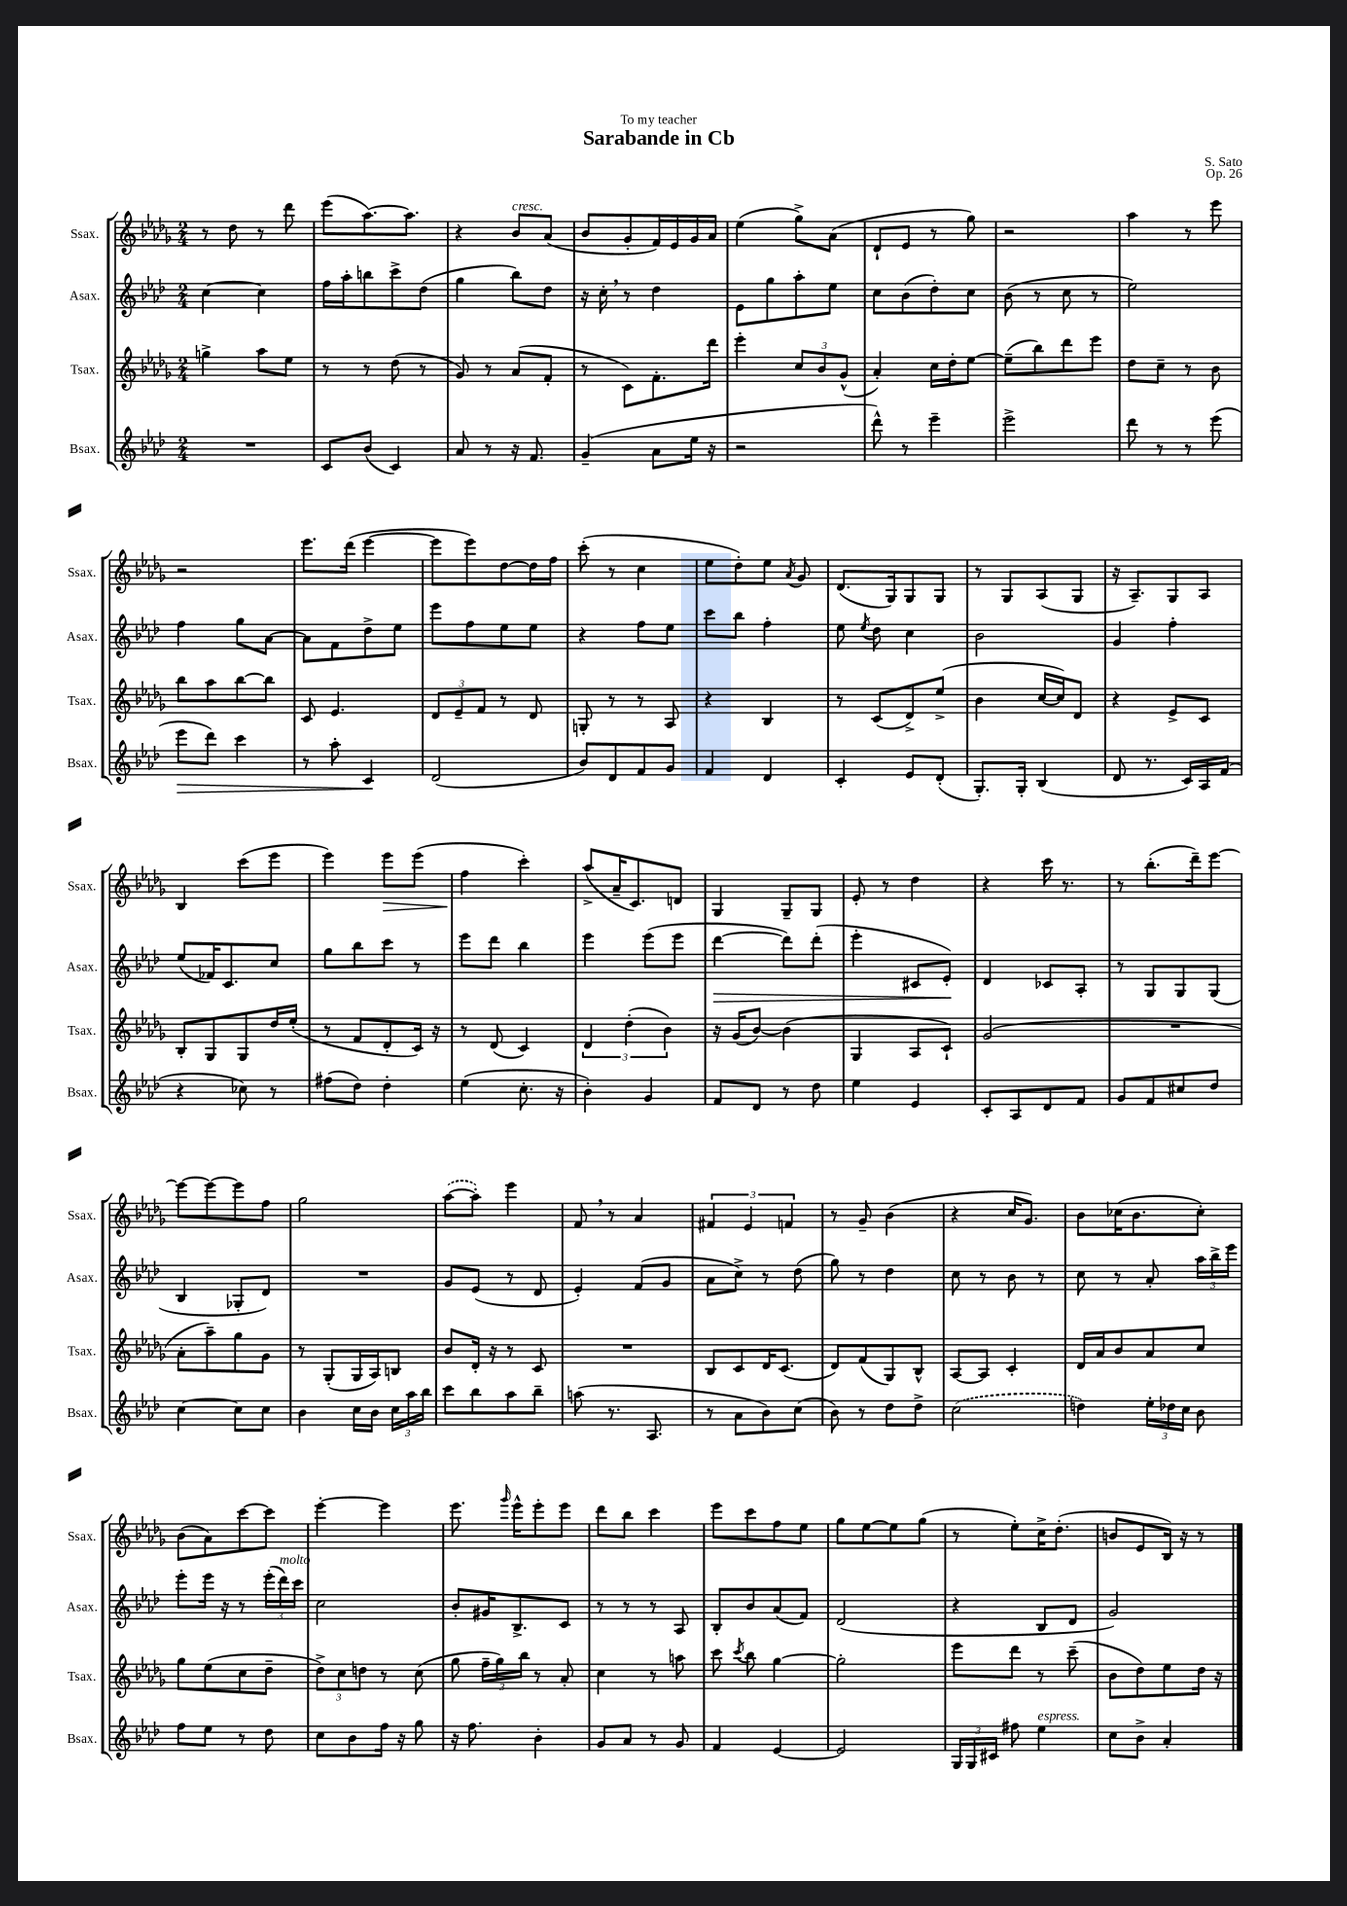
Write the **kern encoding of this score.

**kern	**kern	**kern	**kern
*staff4	*staff3	*staff2	*staff1
*clefG2	*clefG2	*clefG2	*clefG2
*k[b-e-a-d-]	*k[b-e-a-d-g-]	*k[b-e-a-d-]	*k[b-e-a-d-g-]
*M2/4	*M2/4	*M2/4	*M2/4
2r	4gg^	[4cc	8r
.	.	.	8dd-
.	8aa-	4cc]	8r
.	8ee-	.	8ddd-
=	=	=	=
8c	8r	16ff	(8eee-
.	.	16aa-'	.
(8b-	8r	8bb	[8.aa-)
4c)	(8dd-	8ccc^	.
.	.	.	8.aa-]
.	8r	(8dd-	.
=	=	=	=
8a-	8g-)	4gg	4r
8r	8r	.	.
16r	(8a-	8bb-)	8b-
8.f	.	.	.
.	8f'	8dd-	(8a-
=	=	=	=
(4g~	8r	16r	8b-
.	.	16cc'	.
.	8c)	8r	8g-'
8a-	8.f'	4dd-	16f)
.	.	.	16e-
16ee-	.	.	16g-
16r	16ddd-	.	16a-
=	=	=	=
2r	4eee-'	8e-	(4ee-
.	.	8gg	.
.	12cc	8aa-'	8gg-^)
.	12b-	.	.
.	.	8ee-	(8a-
.	(12g-^^	.	.
=	=	=	=
8ddd-^^)	4a-')	8cc	8d-`
8r	.	(8b-	8e-
4eee-~	16cc	8dd-')	8r
.	16dd-'	.	.
.	[8ee-	8cc	8gg-)
=	=	=	=
2eee-^	(8ee-~]	(8b-	2r
.	8bb-)	8r	.
.	8ddd-	8cc	.
.	8eee-	8r	.
=	=	=	=
8ddd-	8dd-	2ee-)	4aa-
8r	8cc~	.	.
8r	8r	.	8r
(8eee-	8b-	.	8eee-
=	=	=	=
8eee-	8bb-	4ff	2r
8ddd-)	8aa-	.	.
4ccc	[8bb-	8gg	.
.	8bb-]	[8a-	.
=	=	=	=
8r	8c	8a-]	8.eee-
8aa-'	4.e-	8f	.
.	.	.	(16ddd-
4c	.	8dd-^	[4eee-
.	.	8ee-	.
=	=	=	=
(2d-	12d-	8eee-	8eee-]
.	12e-~	.	.
.	.	8ff	8eee-)
.	12f	.	.
.	8r	8ee-	[8dd-
.	8d-	8ee-	16dd-]
.	.	.	16ff
=	=	=	=
8b-)	8G'	4r	(8ccc'
8d-	8r	.	8r
8f	8r	8ff	4cc
8g	8A-	8ee-	.
=	=	=	=
4f	4r	8ccc	8ee-
.	.	8bb-	8dd-')
4d-	4B-	4ff'	8ee-
.	.	.	8qa-
.	.	.	8g-
=	=	=	=
4c'	8r	8ee-	(8.d-
.	.	8qee-	.
.	(8c	8dd-	.
.	.	.	16G-)
8e-	8d-^)	4cc	8G-
(8d-'	(8ee-^	.	8G-
=	=	=	=
8.G')	4b-	2b-	8r
.	.	.	8G-
16G'	.	.	.
(4B-	[16cc	.	(8A-
.	16cc])	.	.
.	8d-	.	8G-
=	=	=	=
8d-	4r	4g	16r
.	.	.	8.A-~)
8.r	.	.	.
.	8e-^	4ff'	8G-
16c)	.	.	.
16A-	8c	.	8A-
(16f	.	.	.
=	=	=	=
4r	8B-'	(8ee-	4B-
.	8G-	16f-)	.
.	.	8.c	.
8cc-)	8G-	.	(8ccc
8r	16dd-	8cc	8eee-
.	(16ee-'	.	.
=	=	=	=
(8ff#	8r	8gg	4eee-)
8dd-)	8f	8bb-	.
4dd-'	8d-'	8ccc	8eee-
.	16c)	8r	(8eee-
.	16r	.	.
=	=	=	=
(4ee-	8r	8eee-	4ff
.	(8d-	8ddd-	.
8.cc'	4c)	4bb-	4ccc')
16r	.	.	.
=	=	=	=
4b-')	6d-	4eee-	(8aa-^
.	.	.	16a-~
.	(6dd-'	.	.
.	.	.	8.c)
4g	.	(8eee-	.
.	6b-)	.	.
.	.	8eee-	8d
=	=	=	=
8f	16r	[4ddd-	4G-
.	(16g-	.	.
8d-	[8b-)	.	.
8r	(4b-]	8ddd-])	8G-~
8dd-	.	(8ddd-'	8G-
=	=	=	=
4ee-	4G-	4eee-'	8e-'
.	.	.	8r
4e-	8A-	8c#	4dd-
.	8c`)	8e-')	.
=	=	=	=
8c'	(2g-	4d-	4r
8A-	.	.	.
8d-	.	8c-	16ccc
.	.	.	8.r
8f	.	8A-'	.
=	=	=	=
8g	2r	8r	8r
8f	.	8G	(8.bb-'
8cc#	.	8G	.
.	.	.	16ddd-~)
8dd-	.	(8G	[8eee-
=	=	=	=
[4cc	8a-'	4B-	8eee-_
.	8aa-~)	.	8eee-_
8cc]	8gg-	8G-'	8eee-]
8cc	8g-	8d-)	8ff
=	=	=	=
4b-	8r	2r	2gg-
.	(8G-'	.	.
16cc	16G-	.	.
16b-	16A-)	.	.
24cc	8B	.	.
24aa-	.	.	.
24bb-	.	.	.
=	=	=	=
8ccc	8b-	8g	([8aa-
8bb-	16d-'	(8e-	8aa-'])
.	16r	.	.
8aa-	8r	8r	4eee-
8bb-~	8c	8d-	.
=	=	=	=
(8aa	2r	4e-')	8f
8.r	.	.	8r
.	.	(8f	4a-
8.A-	.	.	.
.	.	8g	.
=	=	=	=
8r	8B-	8a-	6f#
8a-	8c	8cc^)	.
.	.	.	6e-
8b-)	16d-	8r	.
.	(8.c	.	.
.	.	.	6f
(8cc	.	(8dd-	.
=	=	=	=
8b-)	8d-)	8gg)	8r
8r	(8f	8r	8g-~
8dd-	8G-)	4dd-	(4b-
8dd-^	8B-^^	.	.
=	=	=	=
(2cc	[8A-	8cc	4r
.	8A-]	8r	.
.	4c'	8b-	16cc
.	.	.	8.g-)
.	.	8r	.
=	=	=	=
4dd)	16d-	8cc	8b-
.	16a-	.	.
.	8b-	8r	(16cc-
.	.	.	8.b-
24ee-'	8a-	8a-'	.
24dd-	.	.	.
24cc	.	.	.
8b-	8cc	24aa-	8cc-')
.	.	24bb-^	.
.	.	24eee-	.
=	=	=	=
8ff	8gg-	8eee-'	(8b-
8ee-	(8ee-	16eee-	8a-)
.	.	16r	.
8r	8cc	8r	[8ccc
8dd-	8dd-~	(24eee-'	8ccc]
.	.	24ddd-)	.
.	.	24ccc	.
=	=	=	=
8cc	12dd-^)	2cc	[4eee-'
.	12cc	.	.
8b-	.	.	.
.	12dd	.	.
16ff	8r	.	4eee-]
16r	.	.	.
8gg	(8cc	.	.
=	=	=	=
16r	8gg-	8b-'	8.eee-
8.ff	.	.	.
.	24ff~	16g#	.
.	24gg-)	.	.
.	.	.	16qqggg-
.	.	8.B-^	16eee-^^
.	24bb-	.	.
4b-'	8r	.	8eee-'
.	8a-'	8c	8eee-
=	=	=	=
8g	4cc	8r	8ddd-
8a-	.	8r	8bb-
8r	8r	8r	4ccc
8g	8aa	8A-	.
=	=	=	=
4f	8ccc	8B-'	8eee-
.	8qccc	.	.
.	8bb-	8b-	8ccc
[4e-	[4gg-	(8a-	8ff
.	.	8f)	8ee-
=	=	=	=
2e-]	2gg-']	(2d-	8gg-
.	.	.	[8ee-
.	.	.	8ee-]
.	.	.	(8gg-
=	=	=	=
24G	8eee-	4r	8r
24G	.	.	.
24c#	.	.	.
8ff#	8ddd-	.	8ee-')
4ee-	8r	8B-	16cc^
.	.	.	(8.dd-'
.	(8ccc~	8d-	.
=	=	=	=
8cc	8b-	2g)	8b
8b-^	8dd-)	.	8e-
4a-'	8ee-	.	16B-)
.	.	.	16r
.	16dd-	.	8r
.	16r	.	.
==	==	==	==
*-	*-	*-	*-
